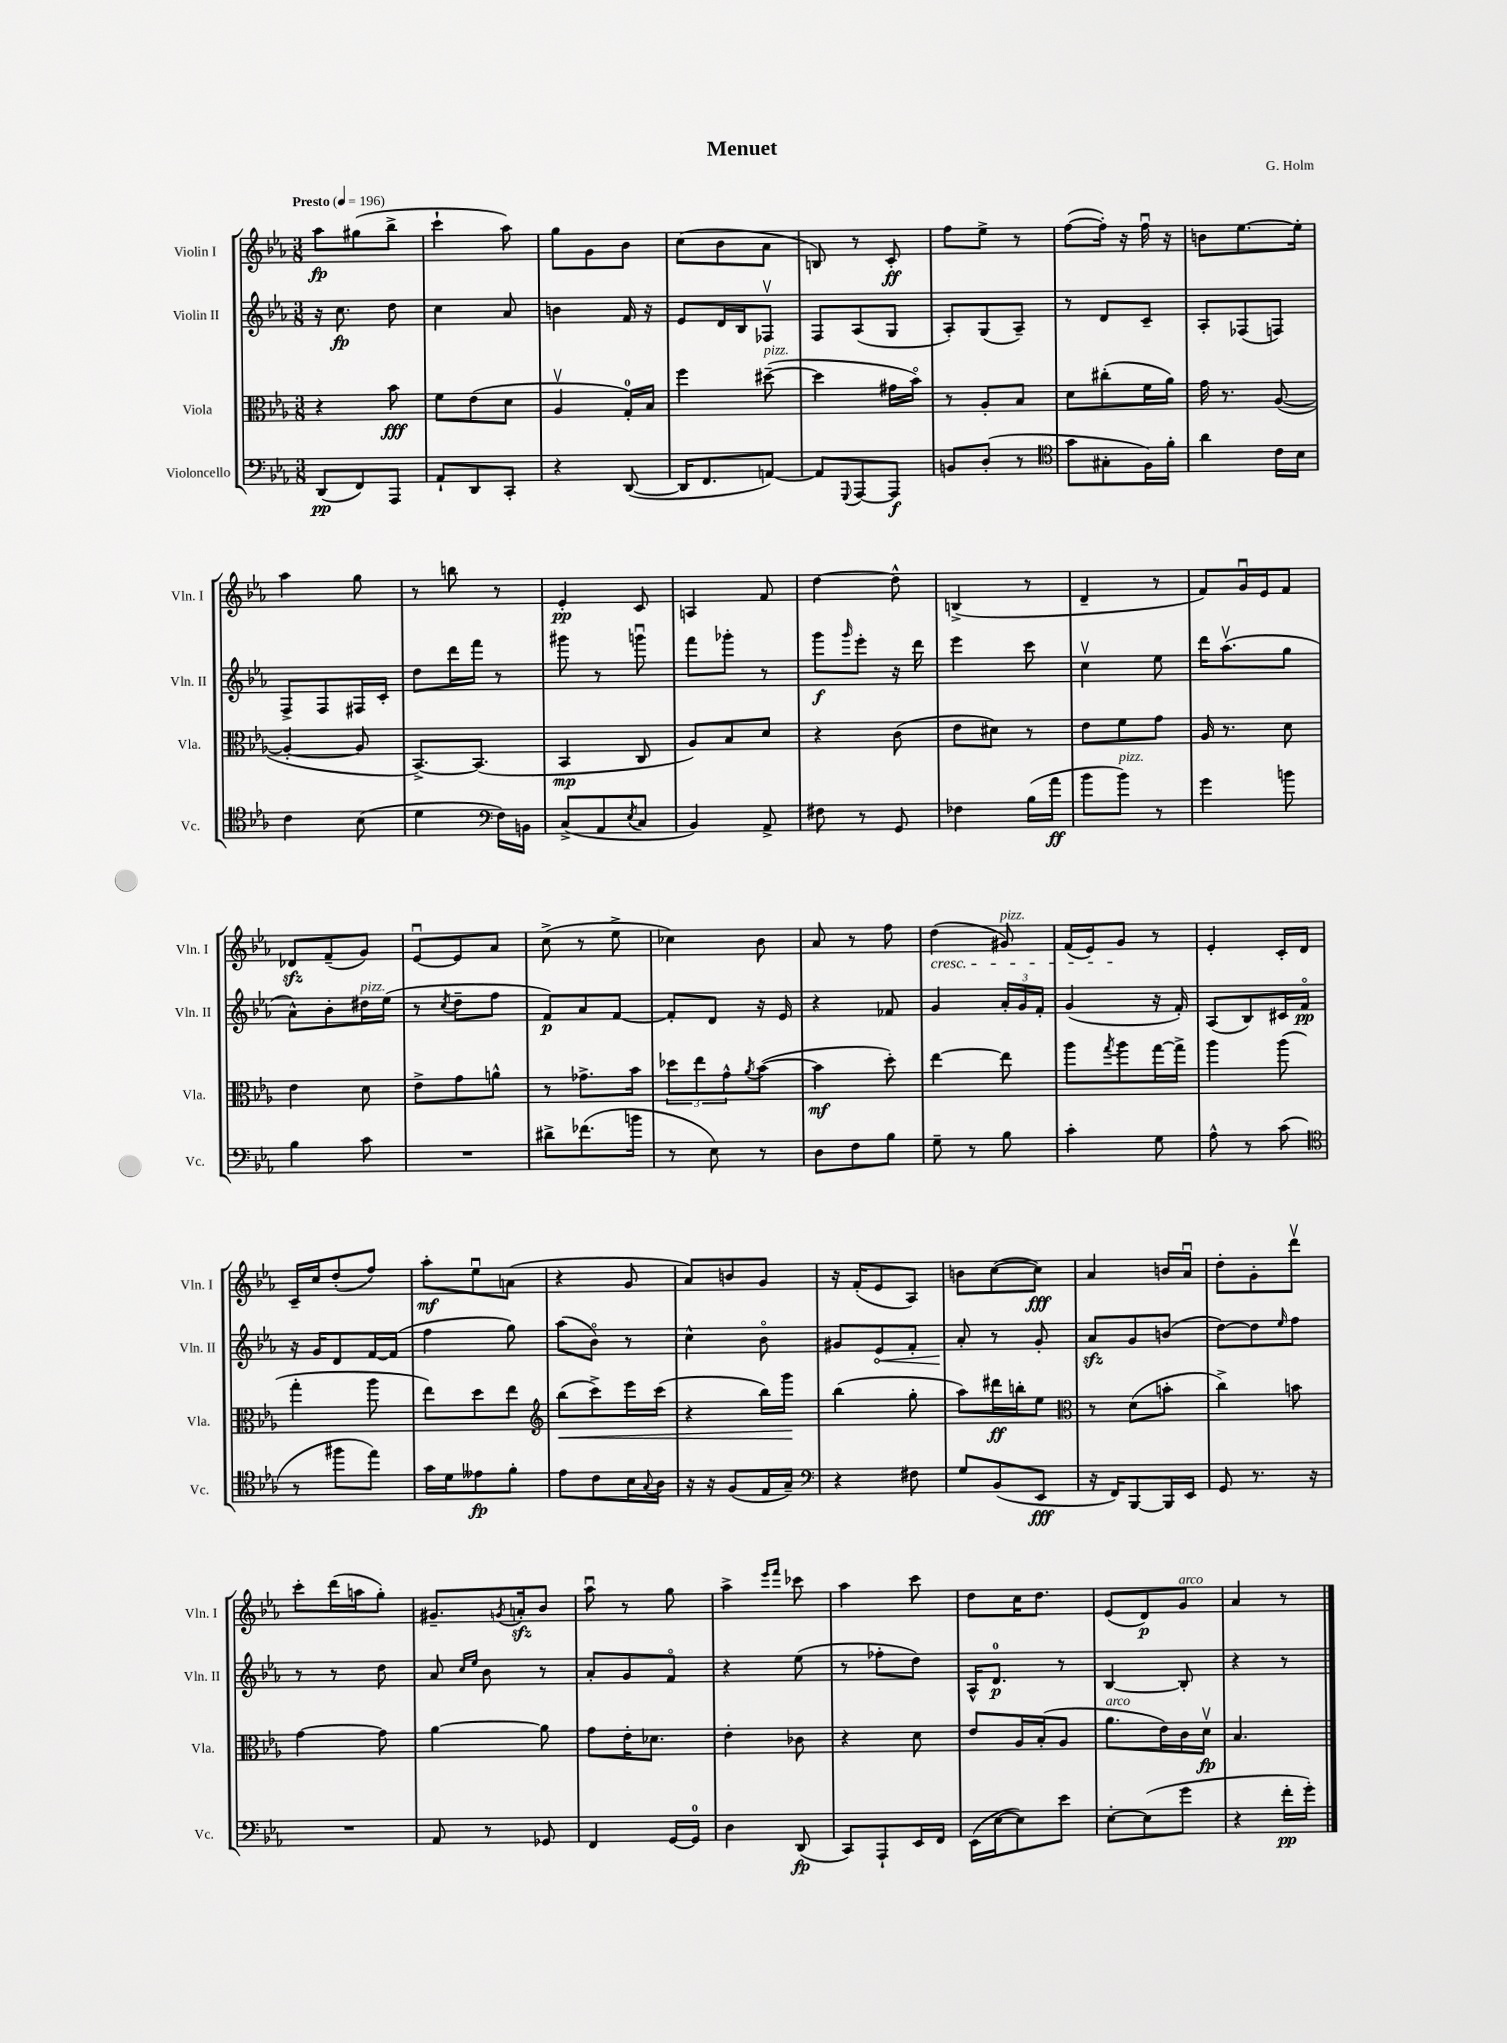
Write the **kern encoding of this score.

**kern	**dynam	**kern	**dynam	**kern	**dynam	**kern	**dynam
*part4	*part4	*part3	*part3	*part2	*part2	*part1	*part1
*staff4	*staff4	*staff3	*staff3	*staff2	*staff2	*staff1	*staff1
*I"Violoncello	*	*I"Viola	*	*I"Violin II	*	*I"Violin I	*
*I'Vc.	*	*I'Vla.	*	*I'Vln. II	*	*I'Vln. I	*
*clefF4	*	*clefC3	*	*clefG2	*	*clefG2	*
*k[b-e-a-]	*	*k[b-e-a-]	*	*k[b-e-a-]	*	*k[b-e-a-]	*
*M3/8	*	*M3/8	*	*M3/8	*	*M3/8	*
*MM196	*	*MM196	*	*MM196	*	*MM196	*
=1	=1	=1	=1	=1	=1	=1	=1
!	!	!	!	!	!	!LO:TX:a:B:t=Presto	!
(8DD/L	pp	4r	.	16r	.	8aa-\L	fp
.	.	.	.	8.cc\	fp	.	.
8FF/)	.	.	.	.	.	(8gg#X\	.
8AAA-/J	.	8b-\	fff	8dd\	.	8bb-^\J	.
=2	=2	=2	=2	=2	=2	=2	=2
8AA-`/L	.	8f\L	.	4cc\	.	4ccc`\	.
8DD/	.	(8e-\	.	.	.	.	.
8CC'/J	.	8d\J	.	8a-/	.	8aa-\)	.
=3	=3	=3	=3	=3	=3	=3	=3
4r	.	4A-v/	.	4bn\	.	8gg\L	.
.	.	.	.	.	.	8g\	.
([8DD/	.	16G'/LL)	.	16f/	.	8b-\J	.
.	.	16B-/JJ	.	16r	.	.	.
=4	=4	=4	=4	=4	=4	=4	=4
16DD/KL]	.	4ff\	.	8e-/L	.	(8cc\L	.
8.FF/	.	.	.	.	.	.	.
.	.	.	.	16d/L	.	8b-\	.
.	.	.	.	16B-/J	.	.	.
!	!	!LO:TX:a:i:t=pizz.	!	!	!	!	!
[8AAn/J)	.	([8dd#X~\	.	8F-Xv/J	.	8a-\J	.
=5	=5	=5	=5	=5	=5	=5	=5
8AA/L]	.	4dd#\]	.	8F/L	.	8Bn/)	.
8qqGGG/	.	.	.	.	.	.	.
[8AAA-/	.	.	.	(8A-/	.	8r	.
8AAA-/J]	f	16g#X\LL	.	8G/J	.	8c'/	ff
.	.	16b-\JJ)	.	.	.	.	.
=6	=6	=6	=6	=6	=6	=6	=6
8BBn/L	.	8r	.	8A-'/L)	.	8ff\L	.
(8D'/J	.	8A-'/L	.	(8G/	.	8ee-^\J	.
8r	.	8B-/J	.	8A-~/J)	.	8r	.
=7	=7	=7	=7	=7	=7	=7	=7
*clefC4	*	*	*	*	*	*	*
8g\L	.	8d\L	.	8r	.	([8ff\L	.
8G#X'\	.	(8cc#X'\	.	8d/L	.	16ff'\Jk])	.
.	.	.	.	.	.	16r	.
16F\L)	.	16f\L	.	8c~/J	.	16ffu\	.
16f'\JJ	.	16a-\JJ)	.	.	.	16r	.
=8	=8	=8	=8	=8	=8	=8	=8
4a-\	.	16g\	.	8A-'/L	.	8bn\L	.
.	.	8.r	.	.	.	.	.
.	.	.	.	(8F-X/	.	[8.ee-\	.
16c\LL	.	([8A-/	.	8Fn/J)	.	.	.
16B-\JJ	.	.	.	.	.	16ee-'\Jk]	.
!!LO:LB:g=z
=9	=9	=9	=9	=9	=9	=9	=9
4c\	.	4A-'/_	.	8F^/L	.	4aa-\	.
.	.	.	.	8F/	.	.	.
(8B-\	.	8A-/]	.	16F#X/L	.	8gg\	.
.	.	.	.	16c'/JJ	.	.	.
=10	=10	=10	=10	=10	=10	=10	=10
4d\	.	[8.BB-^/L)	.	8dd\L	.	8r	.
.	.	.	.	16ddd\L	.	8bbn\	.
.	.	(8.BB-/J]	.	16fff\JJ	.	.	.
*clefF4	*	*	*	*	*	*	*
16F\LL)	.	.	.	8r	.	8r	.
16BBn\JJ	.	.	.	.	.	.	.
=11	=11	=11	=11	=11	=11	=11	=11
(8C^/L	.	4BB-/	mp	8ggg#X\	.	4e-'/	pp
8AA-/	.	.	.	8r	.	.	.
8qE-/	.	.	.	.	.	.	.
8C/J	.	8C/	.	8gggnu\	.	8c/	.
=12	=12	=12	=12	=12	=12	=12	=12
4BB-/)	.	8A-/L)	.	8fff\L	.	4An/	.
.	.	8B-/	.	8ggg-X'\J	.	.	.
8AA-^/	.	8d/J	.	8r	.	8f/	.
=13	=13	=13	=13	=13	=13	=13	=13
8F#X\	.	4r	.	8ggg\L	f	[4dd\	.
.	.	.	.	16qqggg/	.	.	.
8r	.	.	.	8eee-'\J	.	.	.
8GG/	.	(8c\	.	16r	.	8dd^^\]	.
.	.	.	.	16ddd\	.	.	.
=14	=14	=14	=14	=14	=14	=14	=14
4F-X\	.	8e-\L	.	4eee-\	.	(4Bn^/	.
.	.	8d#X\J)	.	.	.	.	.
(16B-\LL	.	8r	.	8ccc\	.	8r	.
16a-\JJ	ff	.	.	.	.	.	.
=15	=15	=15	=15	=15	=15	=15	=15
8b-\L	.	8e-\L	.	4ccv\	.	4d~/	.
!LO:TX:a:i:t=pizz.	!	!	!	!	!	!	!
8b-\J)	.	8f\	.	.	.	.	.
8r	.	8g\J	.	8ee-\	.	8r	.
=16	=16	=16	=16	=16	=16	=16	=16
4g\	.	16A-/	.	16ddd\KL	.	8f/L)	.
.	.	8.r	.	(8.aa-v\	.	.	.
.	.	.	.	.	.	16gu/L	.
.	.	.	.	.	.	16e-/J	.
8bn\	.	8d\	.	8gg\J	.	8f/J	.
!!LO:LB:g=z
=17	=17	=17	=17	=17	=17	=17	=17
4B-\	.	4e-\	.	8a-^^\L)	.	8d-Xzz/L	.
.	.	.	.	8b-'\	.	(8f~/	.
!	!	!	!	!LO:TX:a:i:t=pizz.	!	!	!
8c\	.	8d\	.	16dd#X\L	.	8g/J)	.
.	.	.	.	(16ee-\JJ	.	.	.
=18	=18	=18	=18	=18	=18	=18	=18
4.r	.	8e-^\L	.	8r	.	[8e-u/L	.
.	.	.	.	8qcc/	.	.	.
.	.	8g\	.	8dd~\L	.	8e-/]	.
.	.	8an^^\J	.	8ff\J	.	8a-/J	.
=19	=19	=19	=19	=19	=19	=19	=19
8d#X^\L	.	8r	.	8f/L)	p	(8cc^\	.
(8.f-X\	.	8.g-X^\L	.	8a-/	.	8r	.
.	.	.	.	[8f/J	.	8ee-^\	.
16bn\Jk	.	16b-\Jk	.	.	.	.	.
=20	=20	=20	=20	=20	=20	=20	=20
8r	.	12dd-X\L	.	8f'/L]	.	4cc-X\)	.
.	.	12ee-\	.	.	.	.	.
8E-\)	.	.	.	8d/J	.	.	.
.	.	12g^^\	.	.	.	.	.
.	.	8qa-/	.	.	.	.	.
8r	.	([8b-\J	.	16r	.	8b-\	.
.	.	.	.	16e-/	.	.	.
=21	=21	=21	=21	=21	=21	=21	=21
8D\L	.	4b-\]	mf	4r	.	8a-/	.
8F\	.	.	.	.	.	8r	.
8B-\J	.	8dd'\)	.	8f-X/	.	8ff\	.
=22	=22	=22	=22	=22	=22	=22	=22
!	!	!	!	!	!	!LO:TX:b:i:t=cresc.	!
8G~\	.	[4ee-\	.	4g/	.	(4dd\	.
8r	.	.	.	.	.	.	.
!	!	!	!	!	!	!LO:TX:a:i:t=pizz.	!
8B-\	.	8ee-\]	.	24a-'/LL	.	8g#X/)	.
.	.	.	.	24g/	.	.	.
.	.	.	.	24f'/JJ	.	.	.
=23	=23	=23	=23	=23	=23	=23	=23
4c'\	.	8aa-\L	.	(4g/	.	(16f/LL	.
.	.	.	.	.	.	16e-/J)	.
.	.	8qgg/	.	.	.	.	.
.	.	8aa-\	.	.	.	8g/J	.
8G\	.	[16gg\L	.	16r	.	8r	.
.	.	16gg^\JJ]	.	16f'/)	.	.	.
=24	=24	=24	=24	=24	=24	=24	=24
8A-^^\	.	4aa-\	.	(8A-/L	.	4e-'/	.
8r	.	.	.	8B-/)	.	.	.
(8c\	.	(8aa-\	.	16c#X/L	.	16c'/LL	.
.	.	.	.	16f/JJ	pp	16d/JJ	.
!!LO:LB:g=z
=25	=25	=25	=25	=25	=25	=25	=25
*clefC4	*	*	*	*	*	*	*
8r	.	4gg'\	.	16r	.	16c~/LL	.
.	.	.	.	16g/KL	.	16cc/J	.
8ff#X\L	.	.	.	8d/	.	(8dd'/	.
8ee-\J)	.	8aa-\	.	[16f/L	.	8ff/J)	.
.	.	.	.	(16f/JJ]	.	.	.
=26	=26	=26	=26	=26	=26	=26	=26
16g\LL	.	8ee-\L)	.	4ff\	.	8aa-'\L	mf
16d\J	.	.	.	.	.	.	.
8e--X\	fp	8dd\	.	.	.	8ee-u\	.
8f'\J	.	8ee-\J	.	8gg\)	.	(8an\J	.
=27	=27	=27	=27	=27	=27	=27	=27
*	*	*clefG2	*	*	*	*	*
!	!	!	!LO:HP:b	!	!	!	!
8e-\L	.	(8bb-\L	<	(8aa-\L	.	4r	.
8c\	.	8ccc^\)	.	8b-\J)	.	.	.
16B-\L	.	16eee-\L	.	8r	.	8g/	.
8qqG/	.	.	.	.	.	.	.
16A-\JJ	.	(16ccc\JJ	.	.	.	.	.
=28	=28	=28	=28	=28	=28	=28	=28
16r	.	4r	.	4cc^^\	.	8a-/L)	.
16r	.	.	.	.	.	.	.
(8F/L	.	.	.	.	.	8bn/	.
16E-/L	.	16bb-\LL)	.	8b-\	.	8g/J	.
16G~/JJ)	.	16ggg\JJ	.	.	.	.	.
.	.	.	[	.	.	.	.
=29	=29	=29	=29	=29	=29	=29	=29
*clefF4	*	*	*	*	*	*	*
4r	.	(4bb-\	.	8g#X/L	.	16r	.
.	.	.	.	.	.	(16f'/KL	.
!	!	!	!	!	!LO:HP:b	!	!
.	.	.	.	8e-/	<	8e-/	.
8F#X\	.	8gg'\	.	8f'/J	.	8A-/J)	.
=30	=30	=30	=30	=30	=30	=30	=30
8G/L	.	8aa-\L)	.	8a-'/	.	8bn\L	.
(8BB-/	.	16ddd#X\L	ff	8r	[	([8cc\	.
.	.	16bbn'\J	.	.	.	.	.
8EE-/J	fff	8ee-\J	.	8g'/	.	8cc\J])	fff
=31	=31	=31	=31	=31	=31	=31	=31
*	*	*clefC3	*	*	*	*	*
16r	.	8r	.	8a-zz/L	.	4a-/	.
16FF/KL)	.	.	.	.	.	.	.
[8BBB-/	.	(8d\L	.	8g/	.	.	.
16BBB-/L]	.	8bn'\J	.	(8bn/J	.	16bn/LL	.
16EE-/JJ	.	.	.	.	.	16a-u/JJ	.
=32	=32	=32	=32	=32	=32	=32	=32
8GG/	.	4cc^\)	.	[8dd\L)	.	8dd'\L	.
8.r	.	.	.	8dd\]	.	8g'\	.
.	.	.	.	16qqee-/	.	.	.
.	.	8bn\	.	8ff\J	.	8dddv\J	.
16r	.	.	.	.	.	.	.
!!LO:LB:g=z
=33	=33	=33	=33	=33	=33	=33	=33
4.r	.	[4g\	.	8r	.	8ccc'\L	.
.	.	.	.	8r	.	(16ddd\L	.
.	.	.	.	.	.	16aan\J	.
.	.	8g\]	.	8dd\	.	8gg'\J)	.
=34	=34	=34	=34	=34	=34	=34	=34
8AA-/	.	[4a-\	.	8a-/	.	8.g#X~/L	.
.	.	.	.	16qqcc/LL	.	.	.
.	.	.	.	16qqee-/JJ	.	.	.
8r	.	.	.	8b-\	.	.	.
.	.	.	.	.	.	8qgn/	.
.	.	.	.	.	.	16anzz'/k	.
8GG-X/	.	8a-\]	.	8r	.	8b-/J	.
=35	=35	=35	=35	=35	=35	=35	=35
4FF/	.	8g\L	.	8a-'/L	.	8aa-u\	.
.	.	16e-'\K	.	8g/	.	8r	.
.	.	8.d-X\J	.	.	.	.	.
[16GG/LL	.	.	.	8f/J	.	8gg\	.
16GG/JJ]	.	.	.	.	.	.	.
=36	=36	=36	=36	=36	=36	=36	=36
4D\	.	4e-'\	.	4r	.	4aa-^\	.
.	.	.	.	.	.	16qqeee-/LL	.
.	.	.	.	.	.	16qqfff/JJ	.
(8DD/	fp	8c-X\	.	(8ee-\	.	8ccc-X\	.
=37	=37	=37	=37	=37	=37	=37	=37
8CC/L)	.	4r	.	8r	.	4aa-\	.
8AAA-`/	.	.	.	8ff-X'\L	.	.	.
16EE-/L	.	8d\	.	8dd\J)	.	8ccc\	.
16FF/JJ	.	.	.	.	.	.	.
=38	=38	=38	=38	=38	=38	=38	=38
(16EE-\LL	.	8e-/L	.	16A-^^/KL	.	8dd\L	.
[16E-\J	.	.	.	8.d/J	p	.	.
8E-\])	.	16A-/L	.	.	.	16cc\K	.
.	.	(16B-'/J	.	.	.	8.dd\J	.
8e-\J	.	8A-/J	.	8r	.	.	.
=39	=39	=39	=39	=39	=39	=39	=39
!	!	!LO:TX:a:i:t=arco	!	!	!	!	!
[8E-'\L	.	8.a-\L	.	[4B-/	.	(8e-/L	.
(8E-\]	.	.	.	.	.	8d/)	p
.	.	16e-\L)	.	.	.	.	.
!	!	!	!	!	!	!LO:TX:a:i:t=arco	!
8g\J	.	16c\	.	8B-'/]	.	8g/J	.
.	.	16dv\JJ	fp	.	.	.	.
=40	=40	=40	=40	=40	=40	=40	=40
4r	.	4.B-/	.	4r	.	4a-/	.
16f'\LL	pp	.	.	8r	.	8r	.
16g'\JJ)	.	.	.	.	.	.	.
==	==	==	==	==	==	==	==
*-	*-	*-	*-	*-	*-	*-	*-
